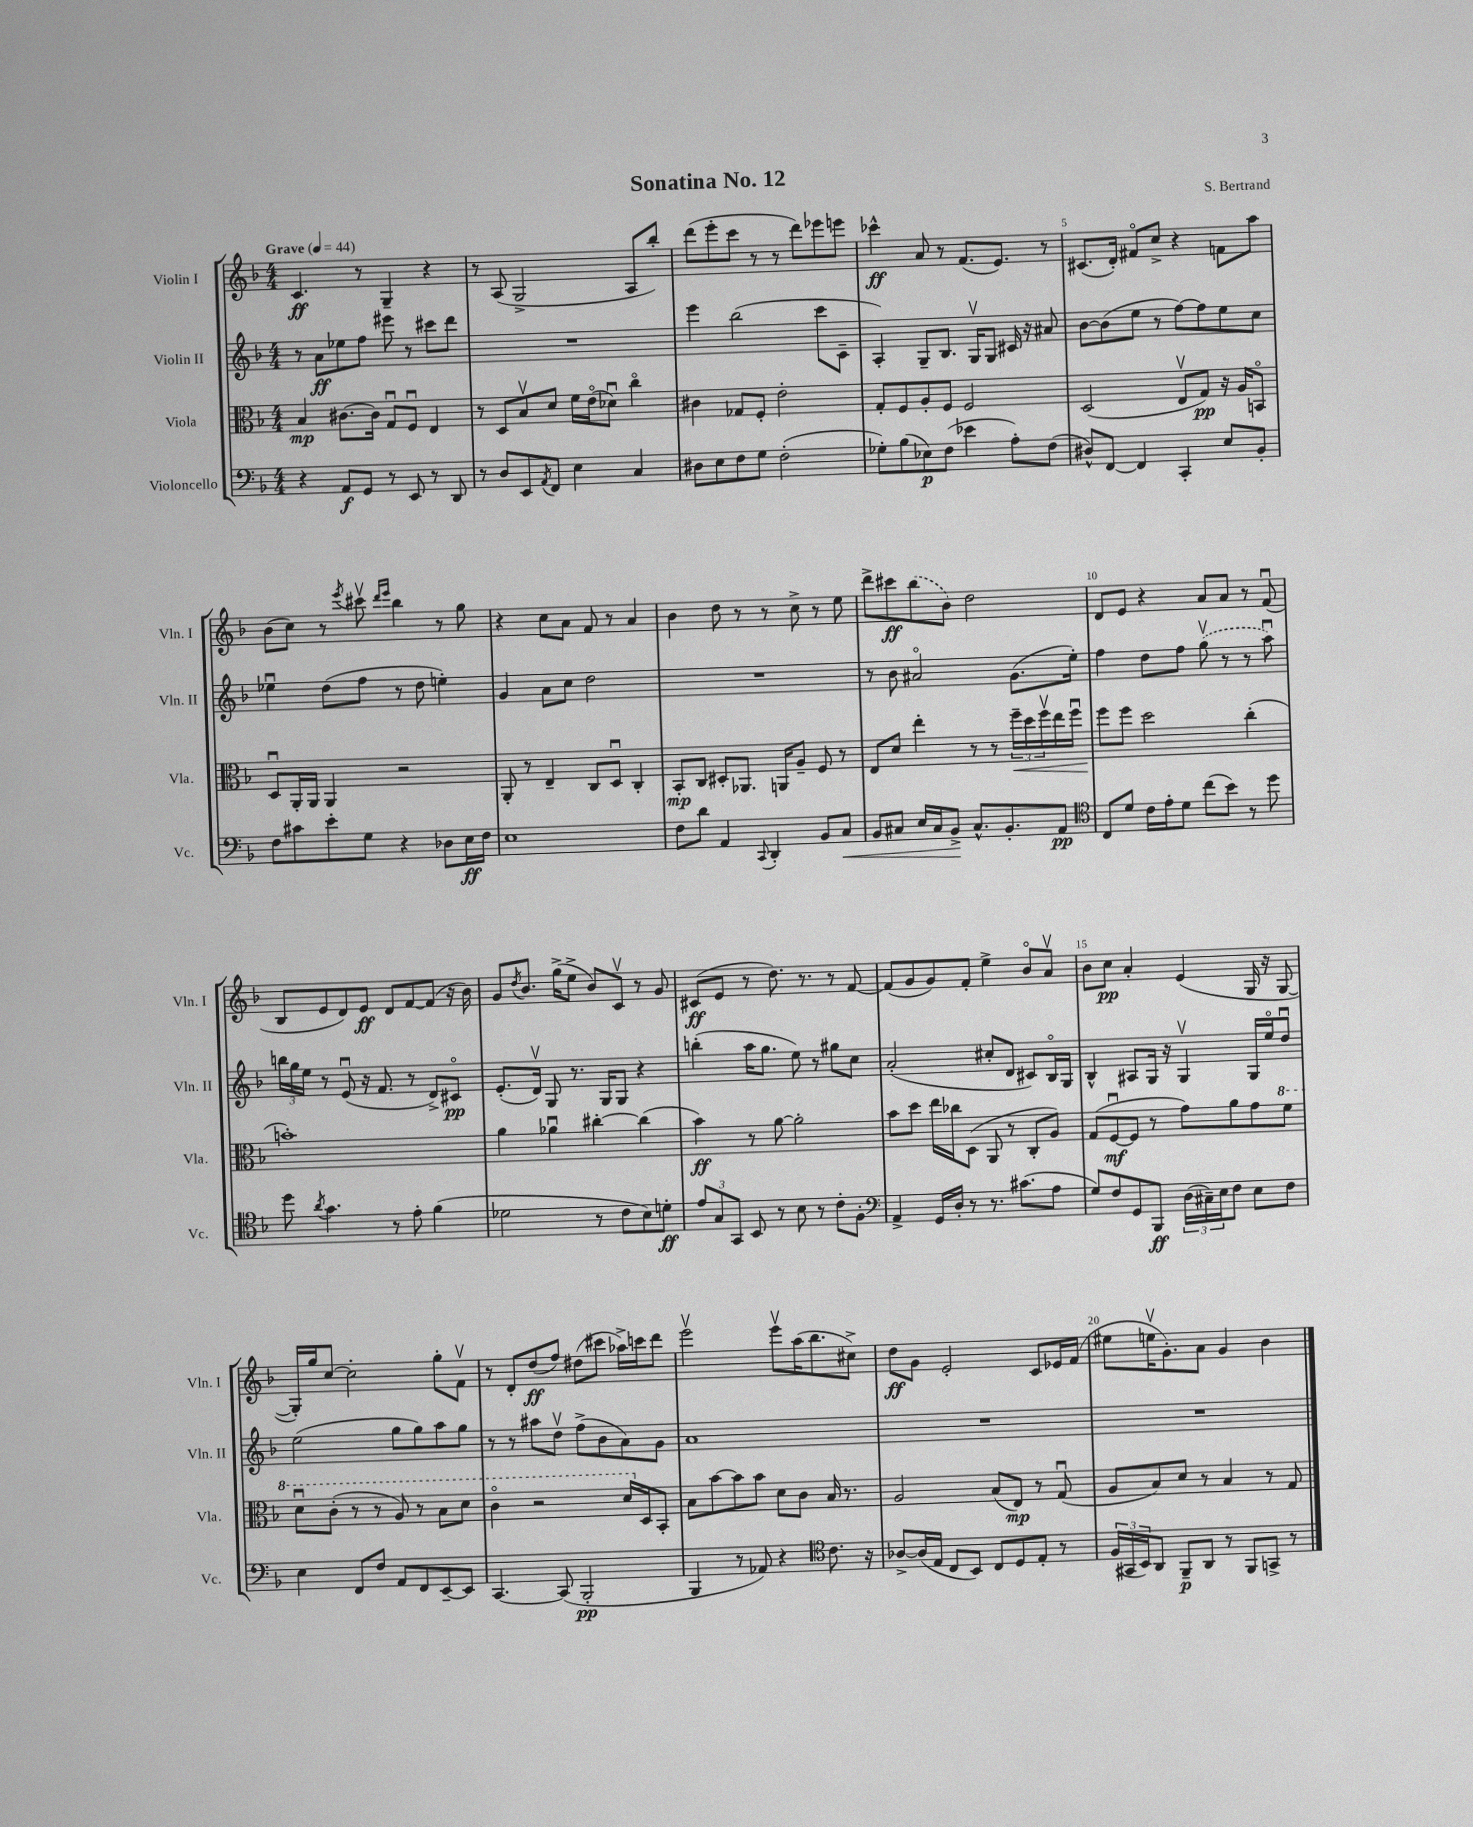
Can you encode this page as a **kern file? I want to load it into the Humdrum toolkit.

**kern	**kern	**kern	**kern
*staff4	*staff3	*staff2	*staff1
*clefF4	*clefC3	*clefG2	*clefG2
*k[b-]	*k[b-]	*k[b-]	*k[b-]
*M4/4	*M4/4	*M4/4	*M4/4
*MM44	*MM44	*MM44	*MM44
4r	4B-	8r	4.c
.	.	8a	.
8AA	[8.c#	8ee-	.
8GG	.	8ff	8r
.	16c#]	.	.
8r	8Gu	8eee#	4G~
8EE	8Fu	8r	.
8r	4E	8ccc#	4r
8DD	.	8ddd	.
=	=	=	=
8r	8r	1r	8r
8D	8D	.	(8A
8EE	8B-v	.	2G^
8qAA	.	.	.
8FF	8d	.	.
4E	16f	.	.
.	(16eo	.	.
.	8d-u)	.	.
4C	4cco	.	8A
.	.	.	8bb-')
=	=	=	=
8D#	4c#	4eee	(8ddd
8E	.	.	8eee'
8F	8G-	(2bb-	8ccc
8G	8F'	.	8r
(2F'	2e'	.	8r
.	.	.	8ddd)
.	.	8ccc	8eee-
.	.	8c~	8eee
=	=	=	=
8G-')	8G'	4A')	4ccc-^^
(8B-	8F	.	.
8E-)	8A'	8G~	8a
(8F	8F	8.B-	8r
4e-	2F	.	(8.f
.	.	16Gv	.
.	.	8G	.
.	.	.	8.e)
8A')	.	16c#	.
.	.	16r	.
(8F	.	8a#	8r
=	=	=	=
8D#^^)	(2D	[8b-	(8.c#
[8FF	.	(8b-]	.
.	.	.	16d')
4FF]	.	8ee	8f#o
.	.	8r	8cc^
4CC'	8Ev	[8ff)	4r
.	8G)	8ff]	.
8E	16r	8ee	8f
.	16A	.	.
8BB-'	8BBo	8cc	8aa
=	=	=	=
8F	8Du	4ee-u	(8b-
8c#	16AA'	.	8cc)
.	16AA	.	.
8e'	4AA	(8dd	8r
.	.	.	8qeee
8G	.	8ff	8ccc#v
.	.	.	16qqddd
.	.	.	16qqeee
4r	2r	8r	4bb-
.	.	8dd	.
8D-	.	4ee')	8r
16E	.	.	8gg
16F	.	.	.
=	=	=	=
1E	8AA'	4g	4r
.	8r	.	.
.	4E~	8a	8cc
.	.	8cc	8a
.	8C	2dd	8f
.	8Du	.	8r
.	4C'	.	4a
=	=	=	=
8F	8BB-'	1r	4b-
8d	8C	.	.
4AA	8D#'	.	8dd
.	8.AA-	.	8r
8qqCC	.	.	.
4DD'	.	.	8r
.	16AA	.	.
.	8A~	.	8cc^
8BB-	8F	.	8r
8C	8r	.	8ee
=	=	=	=
8BB-	8E	8r	8ddd^
8C#	8d	8b-	8ccc#
16E	4ee'	2a#o	(8bb-
16C#	.	.	.
8BB-^	.	.	8b-)
8.C#^^	8r	.	2dd
.	8r	.	.
8.BB-'	.	.	.
.	24ff~	(8.g	.
.	24dd	.	.
.	24ffv	.	.
8AA	16ee	.	.
.	16ffu	16ee')	.
=	=	=	=
*clefC4	*	*	*
8C	8ff	4ff	8d
8d	8ff	.	8e
16c	2dd	8dd	4r
16e'	.	.	.
8d	.	8ff	.
(8cc	.	(8ggv	8a
8b-)	.	8r	8a
8r	(4cc'	8r	8r
8dd	.	8aau)	(8fu
=	=	=	=
8dd	1b')	24bb	8B-
.	.	24gg	.
.	.	24ee	.
8qa	.	.	.
4.g	.	8r	8e
.	.	(8eu	8d)
.	.	16r	8e
.	.	8.f	.
8r	.	.	8d
8e'	.	8r	[8f
(4f	.	8d^)	(8f]
.	.	8c#o	16r
.	.	.	16b-)
=	=	=	=
2d-	4a	(8.e'	8g
.	.	.	8qdd
.	.	.	8.b-
.	.	16dv)	.
.	4a-u	8G	.
.	.	.	(16gg^
.	.	8.r	8ee^
8r	[4cc#'	.	8b-)
.	.	16G	.
8c	.	8G	8cv
8B-)	(4cc#]	4r	8r
8d'	.	.	8g
=	=	=	=
12e	4b-)	(4bb'	(8c#
12G	.	.	.
.	.	.	8e
12GG	.	.	.
8BB-	8r	16aa	8r
.	.	8.gg	.
8r	[8a	.	8.dd)
8B-	2a']	8ee)	.
.	.	.	8.r
8r	.	8r	.
8c'	.	8gg#	8r
8F'	.	8cc	[8f
=	=	=	=
*clefF4	*	*	*
4AA^	8b-	(2a'	(8f]
.	8dd	.	8g
16GG	16ee	.	8g)
16D'	16cc-	.	.
8r	(8D	.	8f'
8.r	8AA	8cc#'	4ee^
.	8r	8d	.
(8.c#	.	.	.
.	8C'	8c#)	8b-o
8A	8A)	16B-o	8av
.	.	16G	.
=	=	=	=
8G)	(8G	4B-^^	8b-
8F	[8Fu	.	8cc
8GG	8F]	8A#	4a'
8BBB-	8r	16G	.
.	.	16r	.
(24D	8g)	4Gv	(4e
24C#~)	.	.	.
24E	.	.	.
8F	8a	.	.
8E	8g	16G	16G
.	.	16eeo	16r
8F	8ff	8ddu	[8G
=	=	=	=
4E	8ddu	(2ee	16G'])
.	.	.	16gg
.	(8cc'	.	[8cc
8FF	8r	.	2cc']
8F	8r	.	.
8AA	8a)	8gg	.
8FF	8r	8gg)	.
[8EE~	8b-	8aa	8gg'
8EE]	8dd	8gg	8fv
=	=	=	=
[4.CC	4cco	8r	8r
.	.	8r	8d'
.	2r	8aa#	(8dd
(8CC]	.	8ddv	8ff)
2BBB-'	.	(8ff^	(8dd#
.	.	8b-	8ccc#
.	16dd	8a)	16aa-^)
.	16D	.	16ccc
.	8BB-'	8g	8ddd
=	=	=	=
4BBB-	8B-	1a	2eeev
.	[8b-	.	.
8r	8b-]	.	.
8AA-)	8b-	.	.
4r	8d	.	8eeev
.	8c	.	(16aa
.	.	.	8.bb-
*clefC4	*	*	*
8.c	16B-	.	.
.	8.r	.	.
.	.	.	8cc#^)
16r	.	.	.
=	=	=	=
[8A-^	2A	1r	8dd
(16A-]	.	.	8g
16E	.	.	.
8C	.	.	2e'
8BB-)	.	.	.
8C	(8B-	.	.
8D	8E)	.	.
8E'	8r	.	8c
8r	(8Gu	.	16e-
.	.	.	(16f
=	=	=	=
(24F	8A	1r	8ee#
24GG#	.	.	.
24BB-)	.	.	.
8AA	8B-)	.	16eev
.	.	.	8.g')
8FF~	8d	.	.
8AA	8r	.	8a
8r	4B-	.	4g
8FF	.	.	.
8GG^	8r	.	4b-
8r	8G	.	.
==	==	==	==
*-	*-	*-	*-
